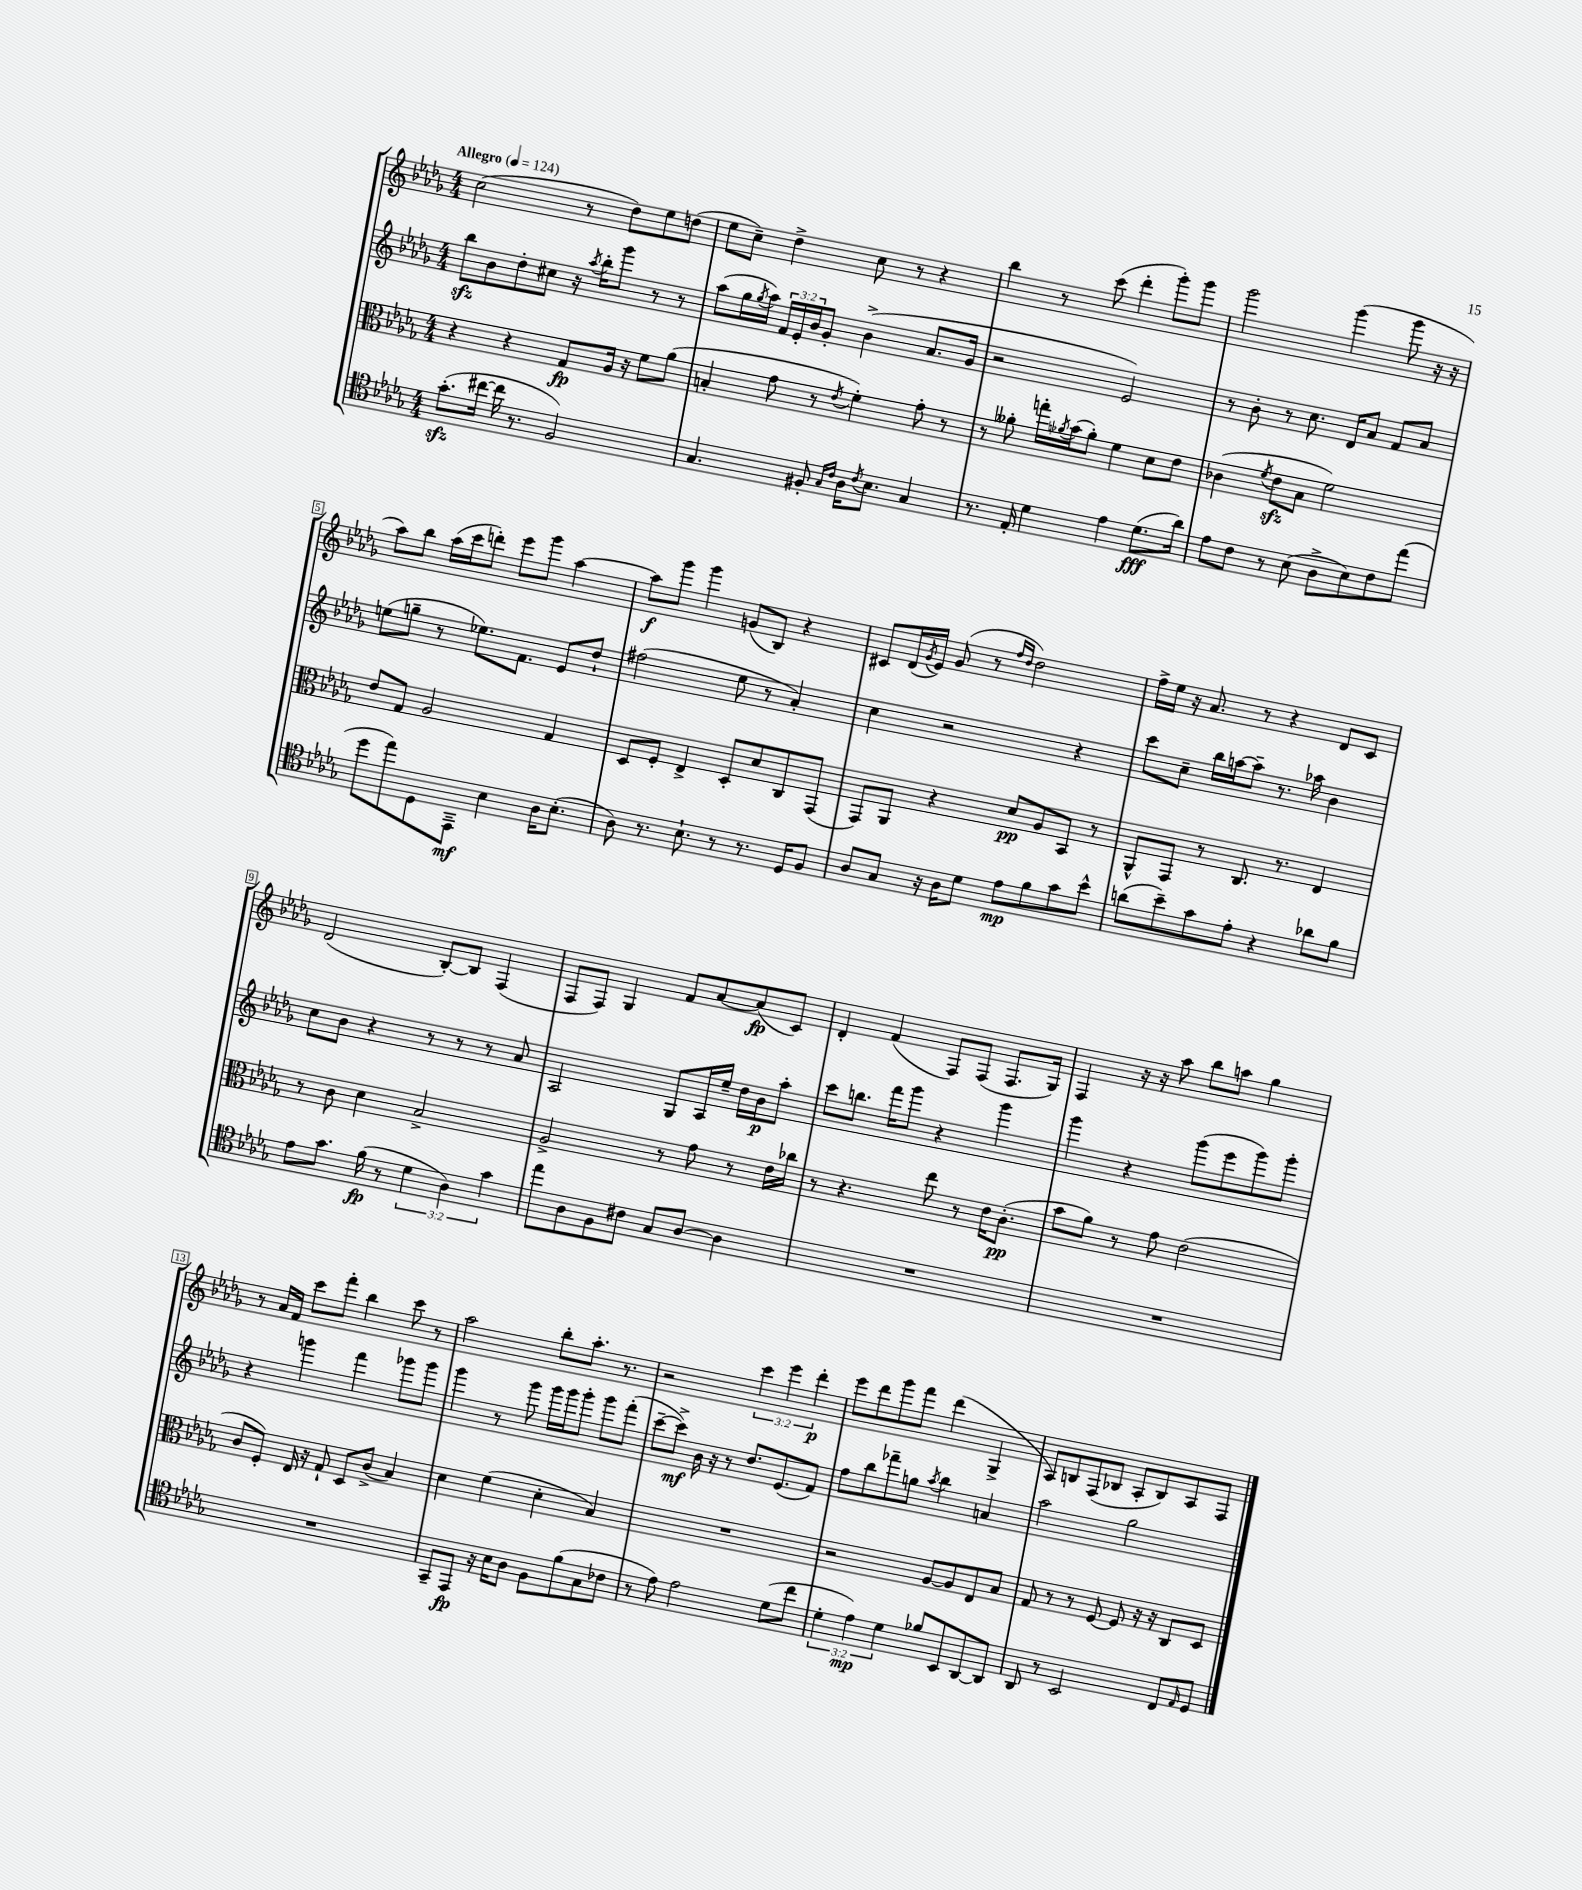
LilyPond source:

<<
\new StaffGroup <<
\new Staff = "s0" {
    \clef treble \key des \major \numericTimeSignature \time 4/4 \override Staff.TupletNumber.text = #tuplet-number::calc-fraction-text \tempo "Allegro" 4 = 124
    c''2( r8 des''8) ees''8 d''8( |
    ees''8 c''8--) des''4-> c''8 r8 r4 |
    bes''4 r8 c'''8( des'''4-. ges'''8-.) ges'''8 |
    ges'''2 ges'''4( ges'''8 r16 r16 |
    aes''8) bes''8 aes''16( c'''16 d'''8-.) ees'''8 ges'''8 aes''4~ |
    aes''8\f ges'''8 ges'''4 g'8( bes8) r4 |
    cis'8 des'16( \acciaccatura { ges'8 } ees'16) ges'8( r8 \grace { f''16 des''16 } des''2) |
    f''16-> ees''16 r16 aes'8. r8 r4 des'8 c'8 |
    des'2( bes8~-.) bes8 f4( |
    f8 f8) ges4 f'8 aes'8~ aes'8\fp( c'8) |
    des'4-. f'4( f8) f8( f8. ges16) |
    f4 r16 r16 aes''8 bes''8 a''8 ges''4 |
    r8 aes'16 f'16 c'''8 f'''8-. bes''4 c'''8 r8 |
    aes''2 bes''8-. aes''8.-. r8. |
    r2 \tuplet 3/2 { c'''4 ees'''4 des'''4-.\p } |
    ees'''8 des'''8 ges'''8 f'''8 des'''4( ges4-> |
    aes8) b8 f8( bes8 aes8-. bes8) aes8 f8 \bar "|." |
}
\new Staff = "s1" {
    \clef treble \key des \major \numericTimeSignature \time 4/4 \override Staff.TupletNumber.text = #tuplet-number::calc-fraction-text
    bes''8\sfz bes'8 des''8-. cis''8 r16 \acciaccatura { aes''8 } bes''16-. ges'''8 r8 r8 |
    aes''8( ges''16 \acciaccatura { ges''8 } aes''16) \tuplet 3/2 { f'16 ees'16-. bes'16 } ges'8-. bes'4->( aes'8. ges'16 |
    r2 ees'2) |
    r8 bes'8-. r8 c''8. des'16 aes'8 f'8 aes'8 |
    e''8( g''8-- r8 ees''8.) f'8. ees'8 des''8-! |
    fis''2( ees''8 r8 aes'4-.) |
    c''4 r2 r4 |
    c'''8 c''8-- bes''16 a''16~ a''8-- r8. aes''16 bes'4 |
    c''8 bes'8 r4 r8 r8 r8 aes'8 |
    aes2 ges8 aes16 ees''16-- des''16 bes'16\p aes''8-. |
    c'''8 b''8. f'''16 ges'''8 r4 ges'''4 |
    ges'''4 r4 ges'''8( ees'''8 ges'''8) ges'''8-. |
    r4 g'''4 f'''4 ges'''8 ges'''8 |
    ges'''4 r8 ges'''8 ges'''16 ges'''16 ges'''8-. ges'''8 f'''8-.( |
    c'''8~-- c'''8->\mf) bes'16 r16 r8 des''8. ees'8.( f'8) |
    f''8 bes''8 fes'''8-- g''8 \acciaccatura { aes''8 } bes''4 a'4 |
    aes''2 ges''2 \bar "|." |
}
\new Staff = "s2" {
    \clef alto \key des \major \numericTimeSignature \time 4/4
    r4 r4 ges8\fp aes16 r16 f'8 aes'8( |
    b4-. ges'8 r8 \acciaccatura { ees'8 } f'4-.) ges'8-. r8 |
    r8 aeses'8-. g''16-. \acciaccatura { aes'8 } bes'16( aes'8-.) f'4 des'8 ees'8 |
    ces'4( \acciaccatura { f'8 } ees'8\sfz bes8 f'2) |
    ees'8 ges8 aes2 ges4 |
    des8 f8-. ees4-> des8-. des'8 c8 ges,8( |
    ges,8) aes,8 r4 des'8\pp aes8 bes,8 r8 |
    aes,8-^ ges,8 r8 c8. r8. ees4 |
    r8 c'8 des'4 bes2-> |
    aes2-> r8 ges'8 r8 ees'16 ces''16 |
    r8 r4. ees''8 r8 ees'16 c'8.-.\pp( |
    bes'8 aes'8) r8 ges'8 ees'2( |
    c'8 f8-.) ees16 r16 ges8-! des8 c'8->( bes4) |
    des'4 f'4( des'4-. bes4) |
    R1 |
    r2 aes8~ aes8 ees8 bes8 |
    ges8 r8 r8 f8~ f8 r16 r16 c8 des8 \bar "|." |
}
\new Staff = "s3" {
    \clef tenor \key des \major \numericTimeSignature \time 4/4 \override Staff.TupletNumber.text = #tuplet-number::calc-fraction-text
    ges'8.-.\sfz( cis''16~ cis''16 r8. f2) |
    ges4. fis8-. \grace { ges16 c'16 } aes16 \acciaccatura { c'8 } bes8. ges4 |
    r8. ees16-. des'4 ees'4 des'8.\fff( aes'16) |
    ees'8 c'8 r8 bes8( aes8-> bes8) c'8 ees''8( |
    des''8 ees''8) des8 ees,8--\mf bes4 aes16 bes8.-.( |
    aes8) r8. bes8.-! r8 r8. des16 f8 |
    aes8 ges8 r16 aes16 des'8 ees'8\mp f'8 ges'8 bes'8-^ |
    a'8( bes'8--) ges'8 ees'8-. r4 aes'8 f'8 |
    ees'8 ges'8. f'16\fp( r8 \tuplet 3/2 { des'4 aes4) ges'4 } |
    ees''8 aes8 f8 cis'8 ges8 aes8~ aes4 |
    R1 |
    R1 |
    R1 |
    ges,8-- ees,8\fp r16 bes16 aes8 f8 f'8( ges8 ces'8 |
    r8 ees'8) ees'2 des'8( c''8 |
    \tuplet 3/2 { des'4-. ees'4\mp) des'4 } fes'8 bes,8 aes,8~ aes,8 |
    aes,8 r8 bes,2 c8 \grace { ees16 } des8 \bar "|." |
}
>>
>>
\layout { \context { \Score \override BarNumber.stencil = #(make-stencil-boxer 0.1 0.3 ly:text-interface::print) } }
